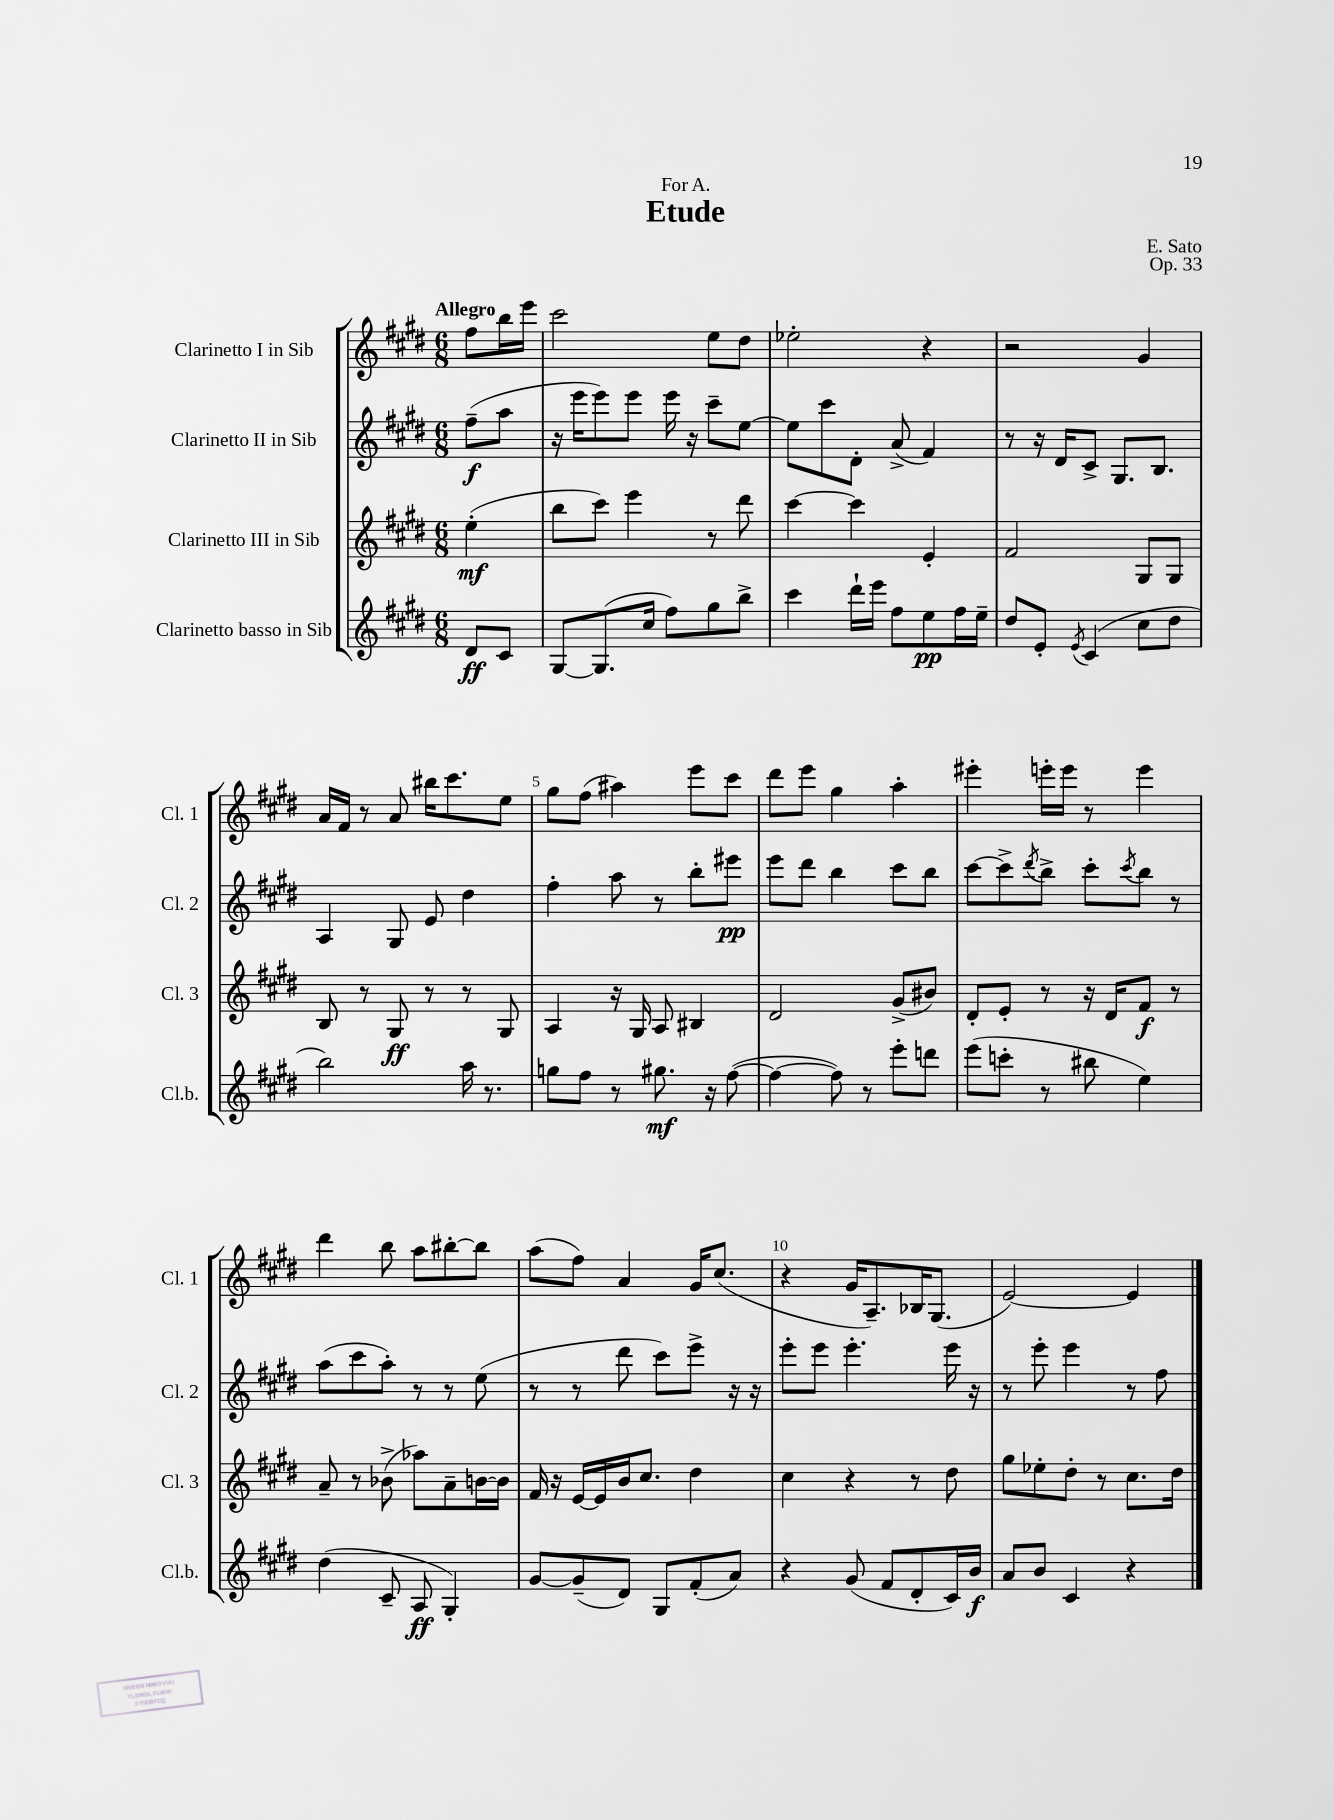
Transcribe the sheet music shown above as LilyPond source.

\header { title = "Etude" composer = "E. Sato" dedication = "For A." opus = "Op. 33" }
<<
\new StaffGroup <<
\new Staff = "s0" \with { instrumentName = "Clarinetto I in Sib" shortInstrumentName = "Cl. 1" } {
    \clef treble \key e \major \numericTimeSignature \time 6/8 \partial 4 \tempo "Allegro"
    fis''8 b''16 e'''16 |
    cis'''2 e''8 dis''8 |
    ees''2-. r4 |
    r2 gis'4 |
    a'16 fis'16 r8 a'8 bis''16 cis'''8. e''8 |
    gis''8 fis''8( ais''4) e'''8 cis'''8 |
    dis'''8 e'''8 gis''4 a''4-. |
    eis'''4-. e'''16-. e'''16 r8 e'''4 |
    dis'''4 b''8 a''8 bis''8~-. bis''8 |
    a''8( fis''8) a'4 gis'16 cis''8.( |
    r4 gis'16 a8.--) bes16 gis8.( |
    e'2~) e'4 \bar "|." |
}
\new Staff = "s1" \with { instrumentName = "Clarinetto II in Sib" shortInstrumentName = "Cl. 2" } {
    \clef treble \key e \major \numericTimeSignature \time 6/8 \partial 4
    fis''8--\f( a''8 |
    r16 e'''16 e'''8) e'''8 e'''16 r16 cis'''8-- e''8~ |
    e''8 cis'''8 dis'8-. a'8->( fis'4) |
    r8 r16 dis'16 cis'8-> gis8. b8. |
    a4 gis8 e'8 dis''4 |
    fis''4-. a''8 r8 b''8-. eis'''8\pp |
    e'''8 dis'''8 b''4 cis'''8 b''8 |
    cis'''8~ cis'''8-> \acciaccatura { dis'''8 } b''8-> cis'''8-. \acciaccatura { cis'''8 } b''8 r8 |
    a''8( cis'''8 a''8-.) r8 r8 e''8( |
    r8 r8 dis'''8 cis'''8) e'''8-> r16 r16 |
    e'''8-. e'''8 e'''4.-. e'''16 r16 |
    r8 e'''8-. e'''4 r8 fis''8 \bar "|." |
}
\new Staff = "s2" \with { instrumentName = "Clarinetto III in Sib" shortInstrumentName = "Cl. 3" } {
    \clef treble \key e \major \numericTimeSignature \time 6/8 \partial 4
    e''4-.\mf( |
    b''8 cis'''8) e'''4 r8 dis'''8 |
    cis'''4~ cis'''4 e'4-. |
    fis'2 gis8 gis8 |
    b8 r8 gis8\ff r8 r8 gis8 |
    a4 r16 gis16 a8 bis4 |
    dis'2 gis'8->( bis'8) |
    dis'8-. e'8-. r8 r16 dis'16 fis'8\f r8 |
    a'8-- r8 bes'8->( aes''8) a'8-- b'16~ b'16 |
    fis'16 r16 e'16~ e'16 b'16 cis''8. dis''4 |
    cis''4 r4 r8 dis''8 |
    gis''8 ees''8-. dis''8-. r8 cis''8. dis''16 \bar "|." |
}
\new Staff = "s3" \with { instrumentName = "Clarinetto basso in Sib" shortInstrumentName = "Cl.b." } {
    \clef treble \key e \major \numericTimeSignature \time 6/8 \partial 4
    dis'8\ff cis'8 |
    gis8~ gis8.( cis''16 fis''8) gis''8 b''8-> |
    cis'''4 dis'''16-! e'''16 fis''8 e''8\pp fis''16 e''16-- |
    dis''8 e'8-. \acciaccatura { e'8 } cis'4( cis''8 dis''8 |
    b''2) a''16 r8. |
    g''8 fis''8 r8 gis''8.\mf r16 fis''8~( |
    fis''4~ fis''8) r8 e'''8-. d'''8 |
    e'''8( c'''8-. r8 bis''8 e''4) |
    dis''4( cis'8-- a8\ff gis4-.) |
    gis'8~ gis'8--( dis'8) gis8 fis'8-.( a'8) |
    r4 gis'8( fis'8 dis'8-. cis'16) b'16\f |
    a'8 b'8 cis'4 r4 \bar "|." |
}
>>
>>
\layout { \context { \Score \override BarNumber.break-visibility = ##(#f #t #t) barNumberVisibility = #(every-nth-bar-number-visible 5) } }
